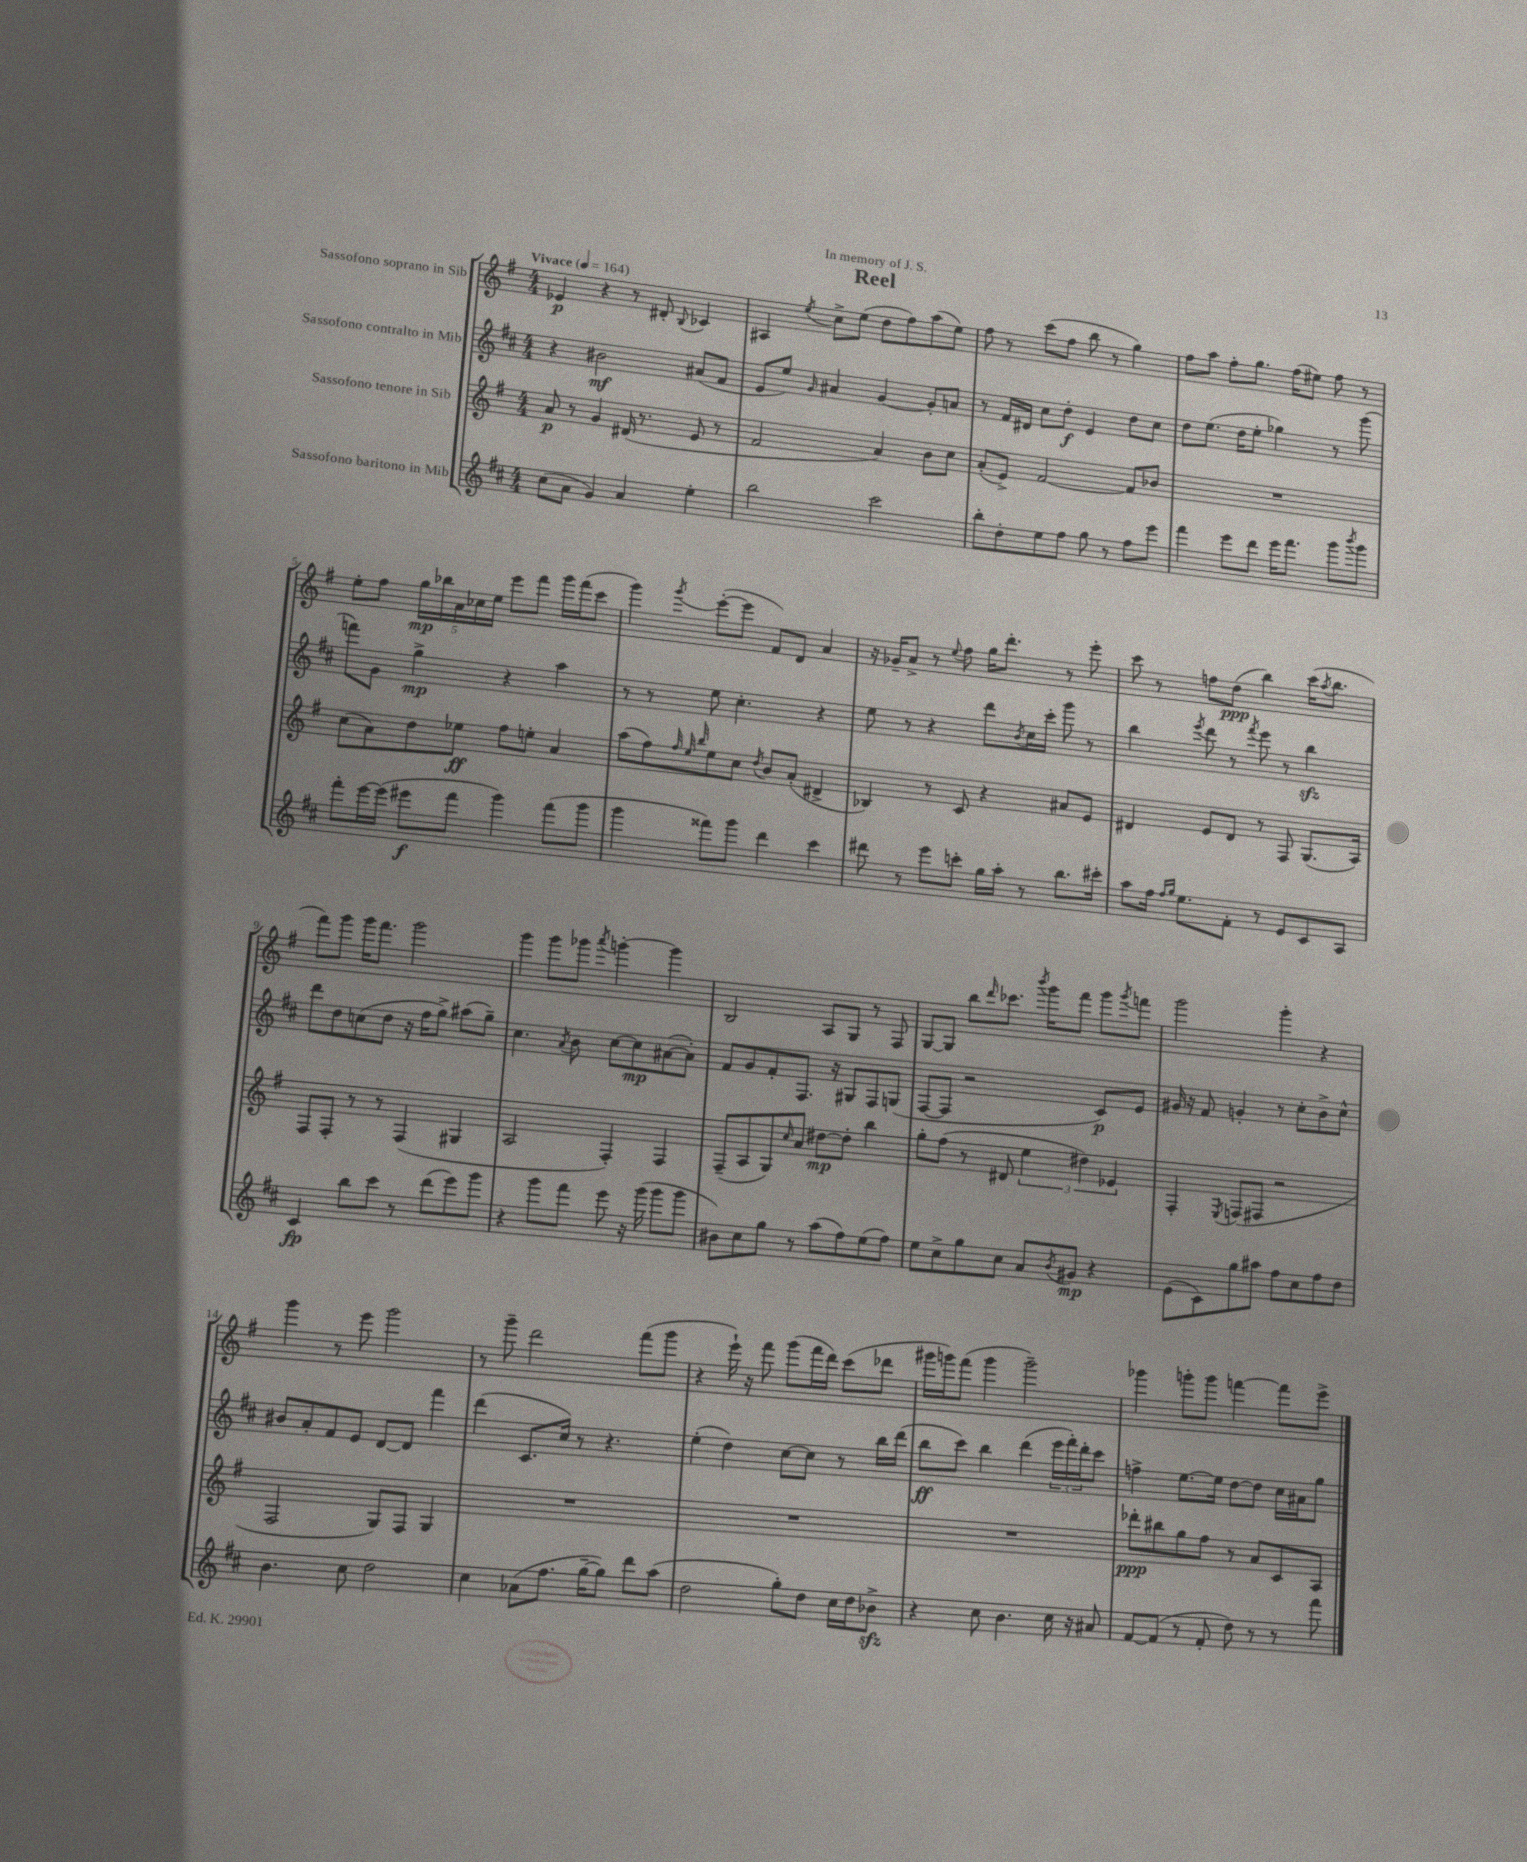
\header { title = "Reel" dedication = "In memory of J. S." }
<<
\new StaffGroup <<
\new Staff = "s0" \with { instrumentName = "Sassofono soprano in Sib" } {
    \clef treble \key g \major \numericTimeSignature \time 4/4 \tempo "Vivace" 4 = 164
    ees'4\p r4 r8 dis'8-. \appoggiatura { b8 } ces'4 |
    ais4 \acciaccatura { e''8 } c''8-> e''8( d''8 fis''8) a''8( e''8) |
    fis''8 r8 c'''8( fis''8 b''8 r8 g''4) |
    fis''8 a''8 fis''8-. g''8. fis''16( eis''8) fis''8 r8 |
    e''8-. fis''8 \tuplet 5/4 { g''16\mp bes''16 a'16 ces''16 e''16 } e'''8 fis'''8 g'''16 fis'''16( c'''8 |
    g'''4) \acciaccatura { g'''8 } e'''8~-.( e'''8 fis'8) d'8 a'4 |
    r16 ges'16-- a'8-> r8 \appoggiatura { e''8 } fis''8 g''16 d'''8.-. r8 e'''8-. |
    c'''8 r8 f''8 d''8\ppp( b''4) c'''16( \acciaccatura { a''8 } b''8. |
    fis'''8) g'''8 g'''16 fis'''8. g'''2 |
    g'''4 g'''8 ges'''8 \acciaccatura { a'''8 } g'''4~-. g'''4 |
    b2 a8 g8 r8 fis8 |
    g8~ g8 b''8 \grace { d'''16 } ces'''8. \acciaccatura { b'''8 } g'''16 fis'''8 g'''8 \acciaccatura { g'''8 } f'''8 |
    g'''2 g'''4-. r4 |
    g'''4 r8 e'''8 g'''2 |
    r8 g'''8-- d'''2 fis'''8( g'''8 |
    r4 e'''16-!) r16 fis'''8 g'''8( fis'''16 d'''16) c'''8( des'''8 |
    gis'''16 g'''16) fis'''8( g'''4 g'''2--) |
    ges'''4 g'''8-. g'''8 f'''4~ f'''8 e'''8-> \bar "|." |
}
\new Staff = "s1" \with { instrumentName = "Sassofono contralto in Mib" } {
    \clef treble \key d \major \numericTimeSignature \time 4/4
    r4 bis'2\mf ais'8( fis'8 |
    e'8 e''8) \grace { g'16 } ais'4 g'4~ g'8-. a'8 |
    r8 fis'16 dis'16 cis''8 d''8-.\f e'4 d''8 cis''8 |
    d''8 e''8.( d''16 e''8-. ges''4) r8 g'''8( |
    f'''8) g'8 g''4->\mp r4 a''4 |
    r8 r8 e''8 cis''4.-. r4 |
    e''8 r8 r4 d'''8 \acciaccatura { b'8 } cis''16 cis'''16-. g'''8 r8 |
    b''4 \acciaccatura { e'''8 } d'''8 r8 \acciaccatura { fis'''8 } e'''8 r8 b''4\sfz |
    d'''8 d''8 c''8( d''8 r16 fis''16 g''8->) ais''8( g''8--) |
    cis''4. \acciaccatura { a'8 } b'8 cis''8~ cis''8\mp ais'8~( ais'8-.) |
    fis'8 g'8 fis'8-. fis8. r16 gis8 fis8 g8( |
    fis8~ fis8 r2 cis'8\p) e'8 |
    gis'16 r16 fis'8 g'4-. r8 cis''8-. b'8-> cis''8-^ |
    bis'8 a'8-. fis'8 e'8 d'8~ d'8 fis'''4 |
    d'''4( cis'8. cis''16) r8 r4. |
    e''4-.( d''4) cis''8~ cis''8 r8 b''16 d'''16( |
    b''8\ff cis'''8) b''4 d'''4( \tuplet 3/2 { e'''16 fis'''16-.) d'''16-. } cis'''8 |
    f''4-> e''8.~ e''16 d''8~ d''8 cis''16 ais'16 g''8 \bar "|." |
}
\new Staff = "s2" \with { instrumentName = "Sassofono tenore in Sib" } {
    \clef treble \key g \major \numericTimeSignature \time 4/4
    a'8\p r8 g'4 dis'16( r8. e'8 r8 |
    fis'2 a'4) b'8 c''8 |
    a'8-.( e'8->) fis'2~ fis'8 bes'8 |
    R1 |
    c''8( a'8) d''8 ees''8\ff fis''8 e''8-. a'4 |
    a''8( fis''8) \grace { fis''32 e''32 b''32 } e''8 c''8 \acciaccatura { d''8 } b'8 a'8-.( dis'4-> |
    bes4) r8 c'8 r4 ais'8 e'8 |
    dis'4 e'8 dis'8 r8 fis8 g8.( a16) |
    fis8 fis8-. r8 r8 fis4( gis4 |
    a2 fis4-.) fis4 |
    fis8--( a8 g8) \grace { c''16 } a'8 dis''8~\mp dis''8-. b''4 |
    g''8-. fis''8( r8 dis'8 \tuplet 3/2 { e''4 dis''4) ees'4 } |
    fis4-. \acciaccatura { e8 } f8( fis8 r2 |
    fis2 g8) fis8 g4 |
    R1 |
    R1 |
    R1 |
    des'''8-.\ppp bis''8 g''8 fis''8 r8 a'8 c'8 a8 \bar "|." |
}
\new Staff = "s3" \with { instrumentName = "Sassofono baritono in Mib" } {
    \clef treble \key d \major \numericTimeSignature \time 4/4
    cis''8( a'8 g'4) a'4 e''4-. |
    b''2 cis'''2 |
    b''8-. d''8-. e''8 fis''8 g''8 r8 fis''8 e'''8 |
    fis'''4 e'''8 d'''8 e'''16 fis'''8. g'''8 \acciaccatura { b'''8 } g'''8 |
    fis'''8-. e'''16~ e'''16( eis'''8\f fis'''8 g'''4) fis'''8( g'''8 |
    g'''4 fisis'''8) g'''8 d'''4 cis'''4 |
    dis'''8 r8 e'''8 c'''8-. g''16 a''16-. r8 b''8. cis'''16-. |
    a''8 fis''16 \grace { fis''16 g''16 } e''8. fis'8-. r8 e'8 cis'8 a8 |
    cis'4\fp b''8 cis'''8 r8 d'''8( e'''8) g'''8 |
    r4 g'''8 fis'''8 e'''8 r16 g'''16( g'''8 g'''8 |
    bis'8) cis''8 g''8 r8 a''8( fis''8) e''8( fis''8) |
    e''8 cis''8-> g''8 cis''8 a'8 \acciaccatura { b'8 } gis'8\mp r4 |
    e'8( cis'8) g''8 ais''8 fis''8 cis''8 fis''8 d''8 |
    b'4. cis''8 d''2 |
    cis''4 aes'8( fis''8. g''16~-- g''8) d'''8 a''8( |
    d''2 g''8-.) d''8 cis''16 d''16 bes'8->\sfz |
    r4 cis''8 b'4. cis''16 r16 ais'8 |
    fis'8~ fis'8( r8 fis'8-. d''8) r8 r8 fis'''8 \bar "|." |
}
>>
>>
